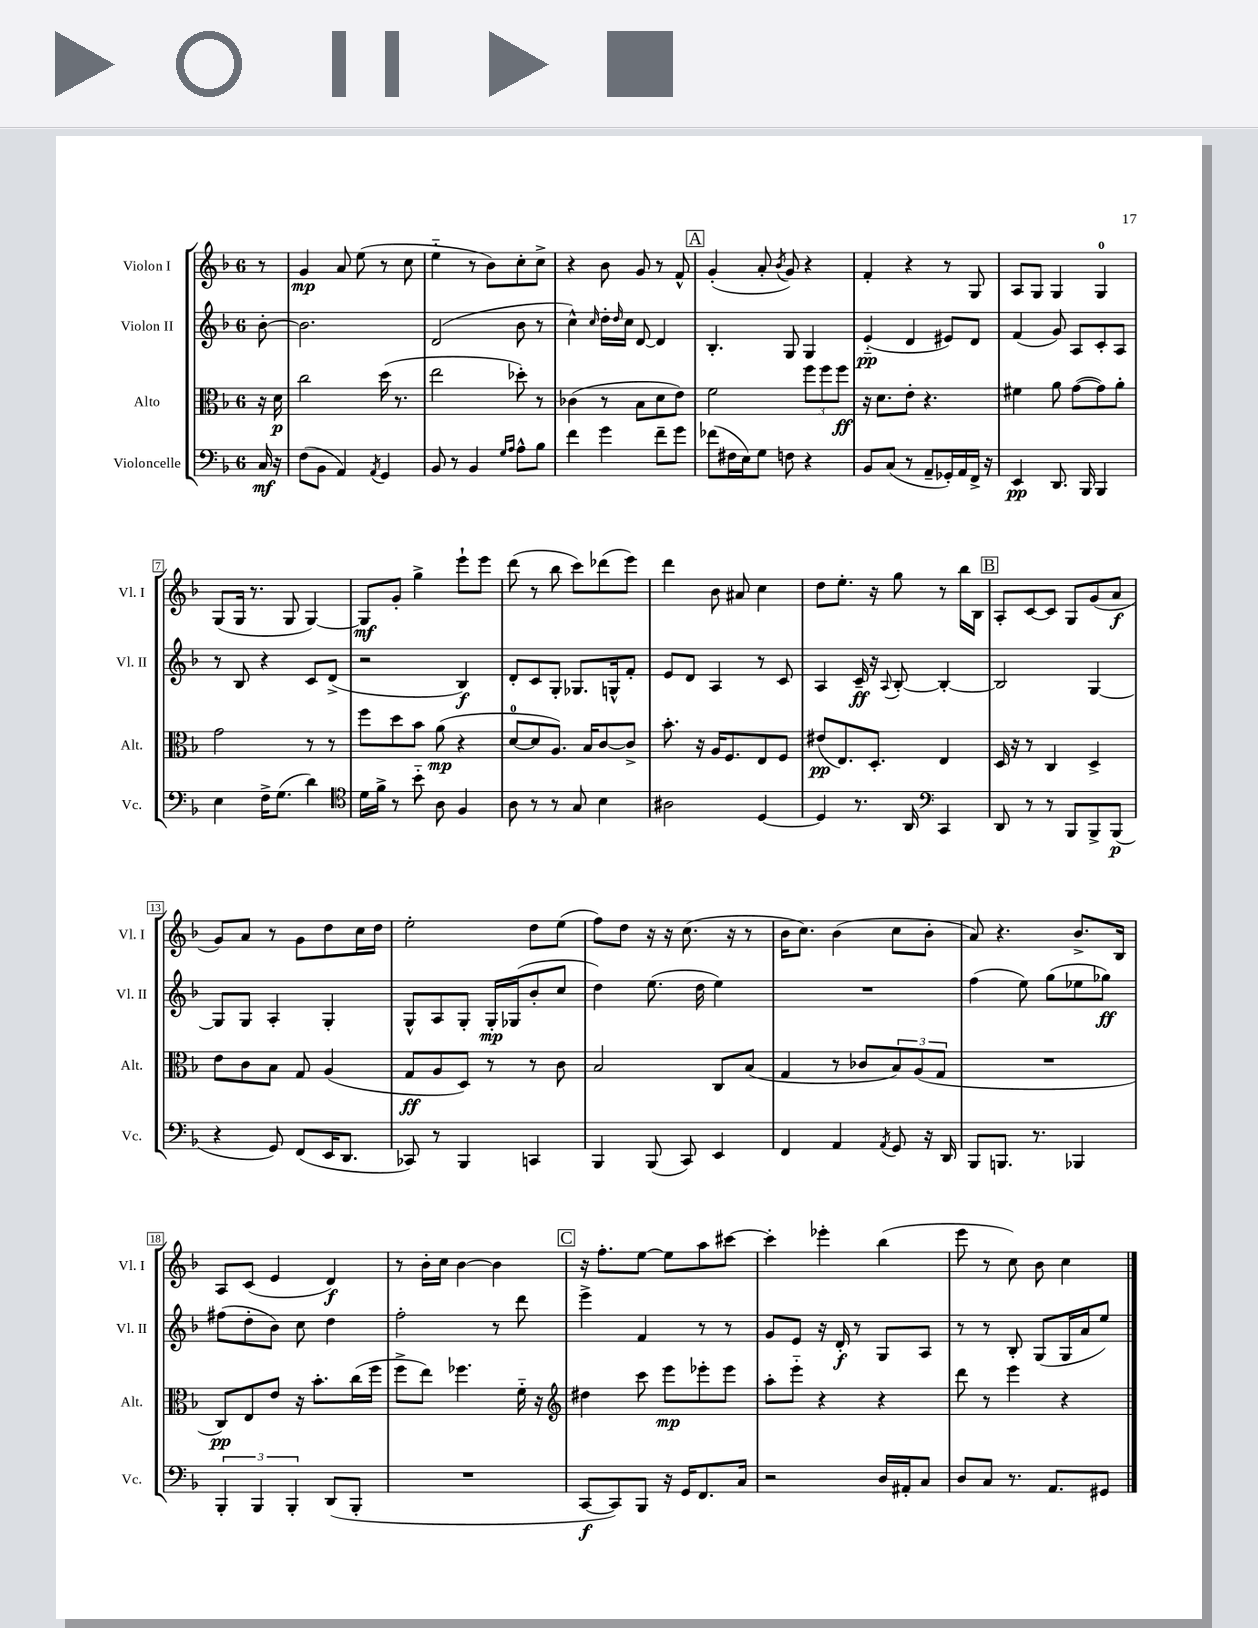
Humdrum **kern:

**kern	**kern	**kern	**kern
*staff4	*staff3	*staff2	*staff1
*clefF4	*clefC3	*clefG2	*clefG2
*k[b-]	*k[b-]	*k[b-]	*k[b-]
*M6/8	*M6/8	*M6/8	*M6/8
16C/	16r	[8b-'\	8r
16r	16d\	.	.
=	=	=	=
(8F\L	2cc\	2.b-\]	4g/
8BB-\J	.	.	.
4AA/)	.	.	8a/
.	.	.	(8ee\
8qAA/	.	.	.
4GG/	(16dd\	.	8r
.	8.r	.	.
.	.	.	8cc\
=	=	=	=
8BB-/	2ee\	(2d/	4ee'~\
8r	.	.	.
4BB-/	.	.	8r
.	.	.	8b-\L)
16qqG/LL	.	.	.
16qqA/JJ	.	.	.
8A^^\L	8dd-'\)	8b-\	8cc'\
8B-\J	8r	8r	8cc^\J
=	=	=	=
4f\	(4c-\	4cc^^\)	4r
.	.	16qqcc/	.
4g\	8r	16dd'\LL	8b-\
.	.	16qqdd/	.
.	.	16cc\JJ	.
.	8B-\L	[8d/	8g/
8f~\L	8d\	4d/]	8r
8g\J	8e\J)	.	8f^^/
=	=	=	=
(8f-\L	2f\	4.B-'/	(4g'/
16F#\L	.	.	.
16E\J)	.	.	.
8G\J	.	.	8a'/
.	.	.	8qb-/
8F\	.	8G/	8g/)
4r	12ff\L	4G/	4r
.	12ff\	.	.
.	12ff\J	.	.
=	=	=	=
8BB-/L	16r	(4e'~/	4f'/
.	8.d\L	.	.
(8C/J	.	.	.
8r	8e'\J	4d/	4r
8AA~/L	4.r	.	.
16GG-'/L)	.	8e#/L)	8r
16AA/	.	.	.
16FF^/JJ	.	8d/J	8G/
16r	.	.	.
=	=	=	=
4EE/	4f#\	(4f/	8A/L
.	.	.	8G/J
8.DD/	8a\	8g/)	4G/
.	([8g\L	8A/L	.
16BBB-/	.	.	.
4BBB-/	8g\])	8c'/	4G/
.	8a'\J	8A/J	.
=	=	=	=
4E\	2g\	8r	(8G/L
.	.	8B-/	16G/Jk
.	.	.	8.r
16F^\LK	.	4r	.
(8.G\J	.	.	.
.	.	.	8G/
4d\)	8r	8c/L	[4G/)
.	8r	(8d^/J	.
=	=	=	=
*clefC4	*	*	*
16d\LL	8ff\L	2r	8G/]L
16f^\JJ	.	.	.
8r	8dd\	.	8g'/J
8b-'~\	8b-\J	.	4gg^\
8A\	(8a\	.	.
4F/	4r	4B-/)	8eee`\L
.	.	.	8eee\J
=	=	=	=
8A\	[8d/L	8d'/L	(8ddd\
8r	8d/]	8c/	8r
8r	8.A/J)	8G'/J	8bb-\
8G/	.	8.G-/L	8ccc\L)
.	16B-/LK	.	.
4B-\	[8c/	.	(8ddd-\
.	.	16G^^/k	.
.	8c^/]J	8f'/J	8eee\J)
=	=	=	=
2A#\	8.b-'\	8e/L	4ddd\
.	.	8d/J	.
.	16r	.	.
.	16A/LK	4A/	8b-\
.	8.F/	.	.
.	.	.	8a#/
[4D/	8E/	8r	4cc\
.	8F/J	8c/	.
=	=	=	=
4D/]	(8e#/L	4A/	8dd\L
.	8.E/)	.	8.ee'\J
8.r	.	16c~/	.
.	8.D'/J	16r	16r
.	.	8qqA/	.
.	.	[8B-'/	8gg\
16AA/	.	.	.
*clefF4	*	*	*
4CC/	4E/	4B-'/_	8r
.	.	.	16bb-\LL
.	.	.	16B-\JJ
=	=	=	=
8DD/	16D/	2B-/]	8A'/L
.	16r	.	.
8r	8r	.	[8c/
8r	4C/	.	8c/]J
8BBB-/L	.	.	8G/L
8BBB-^/	4D^/	[4G/	(8g/
(8BBB-/J	.	.	8a/J
=	=	=	=
4r	8e\L	8G/]L	8g/L)
.	8c\	8G/J	8a/J
8GG/)	8B-\J	4A'/	8r
(8FF/L	8G/	.	8g\L
16EE/K	(4A/	4G'/	8dd\
8.DD/J	.	.	.
.	.	.	16cc\L
.	.	.	16dd\JJ
=	=	=	=
8CC-/)	8G/L	8G^^/L	2ee'\
8r	8A/	8A/	.
4BBB-/	8D/J)	8G'/J	.
.	8r	16G'/LL	.
.	.	(16G-/J	.
4CC/	8r	8b-'/	8dd\L
.	8c\	8cc/J	(8ee\J
=	=	=	=
4BBB-/	2B-/	4dd\)	8ff\L)
.	.	.	8dd\J
(8BBB-/	.	(8.ee\	16r
.	.	.	16r
8CC/)	.	.	(8.cc\
.	.	16dd\	.
4EE/	8C/L	4ee\)	.
.	.	.	16r
.	(8B-/J	.	8r
=	=	=	=
4FF/	4G/	2.r	16b-\LK
.	.	.	8.cc\J)
4AA/	8r	.	(4b-\
.	8c-/L	.	.
8qAA/	.	.	.
8GG/	12B-/)	.	8cc\L
.	(12A/	.	.
16r	.	.	8b-'\J
.	12G/J	.	.
16DD/	.	.	.
=	=	=	=
8BBB-/L	2.r	(4ff\	8a/)
8.BBB/J	.	.	4.r
.	.	8ee\)	.
8.r	.	.	.
.	.	(8gg\L	.
4BBB-/	.	8ee-\	8.b-^/L
.	.	8gg-\J)	.
.	.	.	16B-/Jk
=	=	=	=
6BBB-'/	8C/L)	(8ff#\L	8A/L
.	8E/	8dd'\	(8c/J
6BBB-/	.	.	.
.	8e/J	8b-\J)	4e/
6BBB-'/	.	.	.
.	16r	8cc\	.
.	8.b-'\L	.	.
(8DD/L	.	4dd\	4d/)
8BBB-'/J	(16cc\L	.	.
.	16ff\JJ	.	.
=	=	=	=
2.r	8ff^\L	2ff'\	8r
.	8ee\J)	.	16b-'\LL
.	.	.	16cc\JJ
.	4.ff-\	.	[4b-\
.	.	8r	4b-\]
.	16f'~\	8ddd\	.
.	16r	.	.
=	=	=	=
*	*clefG2	*	*
[8CC/L	4dd#\	4eee^\	16r
.	.	.	8.ff'\L
8CC/])	.	.	.
8BBB-/J	8ccc\	4f/	[8ee\J
16r	8eee\L	.	8ee\]L
16GG/LK	.	.	.
8.FF/	8eee-'\	8r	8aa\
.	8eee-\J	8r	[8ccc#\J
16C/Jk	.	.	.
=	=	=	=
2r	8aa'\L	8g/L	4ccc#'\]
.	8eee'~\J	8e/J	.
.	4r	16r	4eee-'\
.	.	16d'/	.
.	.	8r	.
16D/LL	4r	8G/L	(4bb-\
16AA#'/J	.	.	.
8C/J	.	8A/J	.
=	=	=	=
8D/L	8ddd\	8r	8eee\
8C/J	8r	8r	8r
8.r	4eee\	8B-'/	8cc\)
.	.	(8G/L	8b-\
8.AA/L	.	.	.
.	4r	16G/L	4cc\
.	.	16a/J	.
8GG#/J	.	8ee/J)	.
==	==	==	==
*-	*-	*-	*-
